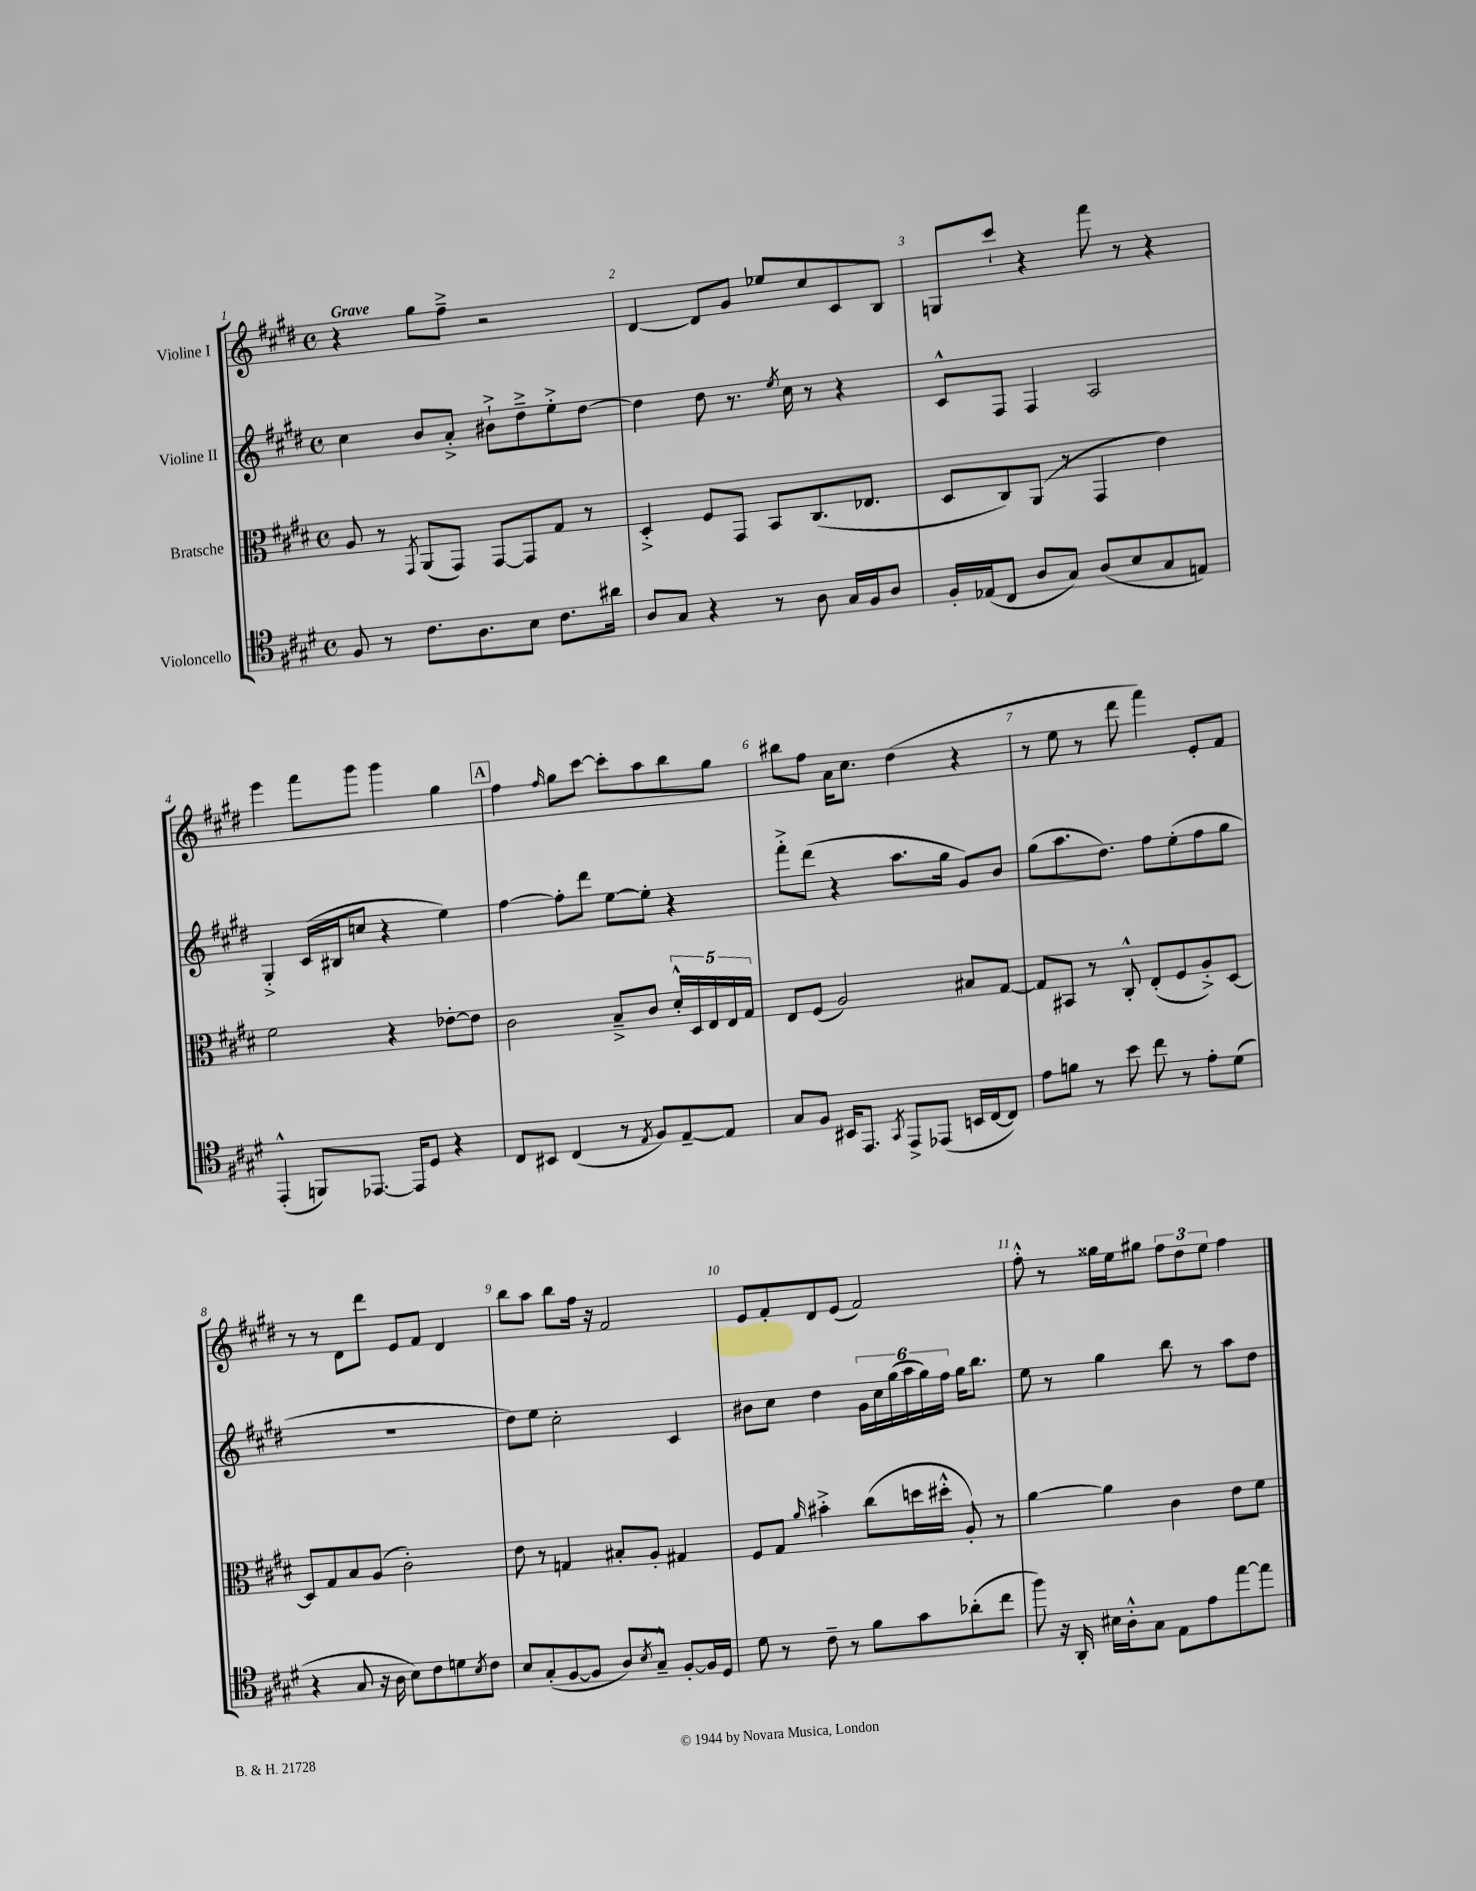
<<
\new StaffGroup <<
\new Staff = "s0" \with { instrumentName = "Violine I" } {
    \clef treble \key e \major \defaultTimeSignature \time 4/4 \tempo "Grave"
    r4 gis''8 fis''8---> r2 |
    dis'4~ dis'8 gis'8 ees''8 cis''8 cis'8 b8 |
    g8 cis'''8-! r4 fis'''8 r8 r4 |
    e'''4 fis'''8 gis'''8 gis'''4 gis''4 |
    \mark \markup { \box "A" } fis''4 \grace { fis''16 } gis''8 cis'''8~ cis'''8-. a''8 b''8 gis''8 |
    bis''8 fis''8 a'16 cis''8. dis''4( r4 |
    r8 e''8 r8 dis'''8 fis'''4) e'8-. fis'8 |
    r8 r8 dis'8 dis'''8 e'8 fis'8 dis'4 |
    b''8 a''8 b''8 fis''16 r16 fis'2 |
    e'8 fis'8-. dis'8 e'8( fis'2) |
    fis''8-.-^ r8 gisis''16 e''16 gis''8 \tuplet 3/2 { fis''8 dis''8 e''8 } fis''4 \bar "|." |
}
\new Staff = "s1" \with { instrumentName = "Violine II" } {
    \clef treble \key e \major \defaultTimeSignature \time 4/4
    cis''4 b'8 a'8-.-> bis'8-!-> dis''8---> e''8-.-> dis''8~ |
    dis''4 dis''8 r8. \acciaccatura { e''8 } cis''16 r8 r4 |
    cis'8-^ fis8 fis4 a2 |
    gis4-.-> cis'16( bis16 c''8 r4 e''4) |
    \mark \markup { \box "A" } fis''4~ fis''8-. dis'''8 e''8~ e''8-. r4 |
    fis'''8-.-> dis'''8( r4 a''8. gis''16 gis'8) b'8 |
    gis''8( a''8. dis''8.) fis''8 e''8-.( fis''8 gis''8 |
    R1 |
    dis''8) e''8 cis''2-. cis'4 |
    bis'8 cis''8 dis''4 \tuplet 6/4 { gis'16 cis''16 gis''16( a''16 gis''16) fis''16 } gis''16 b''8. |
    e''8 r8 gis''4 b''8 r8 a''8 dis''8 \bar "|." |
}
\new Staff = "s2" \with { instrumentName = "Bratsche" } {
    \clef alto \key e \major \defaultTimeSignature \time 4/4
    a8 r8 \acciaccatura { gis,8 } a,8( gis,8) gis,8~ gis,8 gis8 r8 |
    dis4-.-> fis8 gis,8 b,8 cis8.( ees8. |
    dis8 cis8) a,8( r8 gis,4 e'4) |
    fis'2 r4 ees'8~-. ees'8 |
    \mark \markup { \box "A" } cis'2 b8---> cis'8 \tuplet 5/4 { dis'16-.-^ dis16 e16 e16 gis16 } |
    e8 fis8( a2) bis8 gis8~ |
    gis8 bis,8 r8 cis8-.-^ e8-.( fis8 a8-.->) dis8~ |
    dis8 gis8 b8 a8( cis'2-.) |
    e'8 r8 g4 bis8-. a8-. gis4 |
    fis8 gis8 \grace { a'16 } bis'4-.-> cis''8( d''16 dis''16-.-^ a8-.) r8 |
    a'4~ a'4 cis'4 e'8 fis'8 \bar "|." |
}
\new Staff = "s3" \with { instrumentName = "Violoncello" } {
    \clef tenor \key e \major \defaultTimeSignature \time 4/4
    fis8 r8 cis'8. a8. b8 cis'8. ais'16 |
    a8 gis8 r4 r8 a8 gis16 fis16 a8 |
    fis16-. ees16( cis8 a8 gis8) a8( b8 gis8 e8) |
    e,4-.-^( f,8) ees,8.~ ees,16 dis8 r4 |
    \mark \markup { \box "A" } cis8 bis,8 cis4( r8 \acciaccatura { e8 } fis8) e8~-- e8 |
    gis8 fis8 bis,16 e,8. \acciaccatura { gis,8 } e,8-> ees,8( b,16 cis16~ cis8) |
    e'8 f'8 r8 b'8 cis''8 r8 e'8-. dis'8( |
    r4 gis8 r16 a16 b8) cis'8 d'8 \acciaccatura { b8 } cis'8 |
    b8 gis8-.( fis8~ fis8 a8) \acciaccatura { b8 } gis8---^ fis8~-. fis16 dis16 |
    dis'8 r8 cis'8-- r8 fis'8 gis'8 aes'8-.( cis''8 |
    fis''8) r16 a,16-. bis16 a16-.-^ gis8 e8 e'8 e''8~ e''8 \bar "|." |
}
>>
>>
\layout { \context { \Score \override BarNumber.break-visibility = ##(#f #t #t) barNumberVisibility = #all-bar-numbers-visible } }
